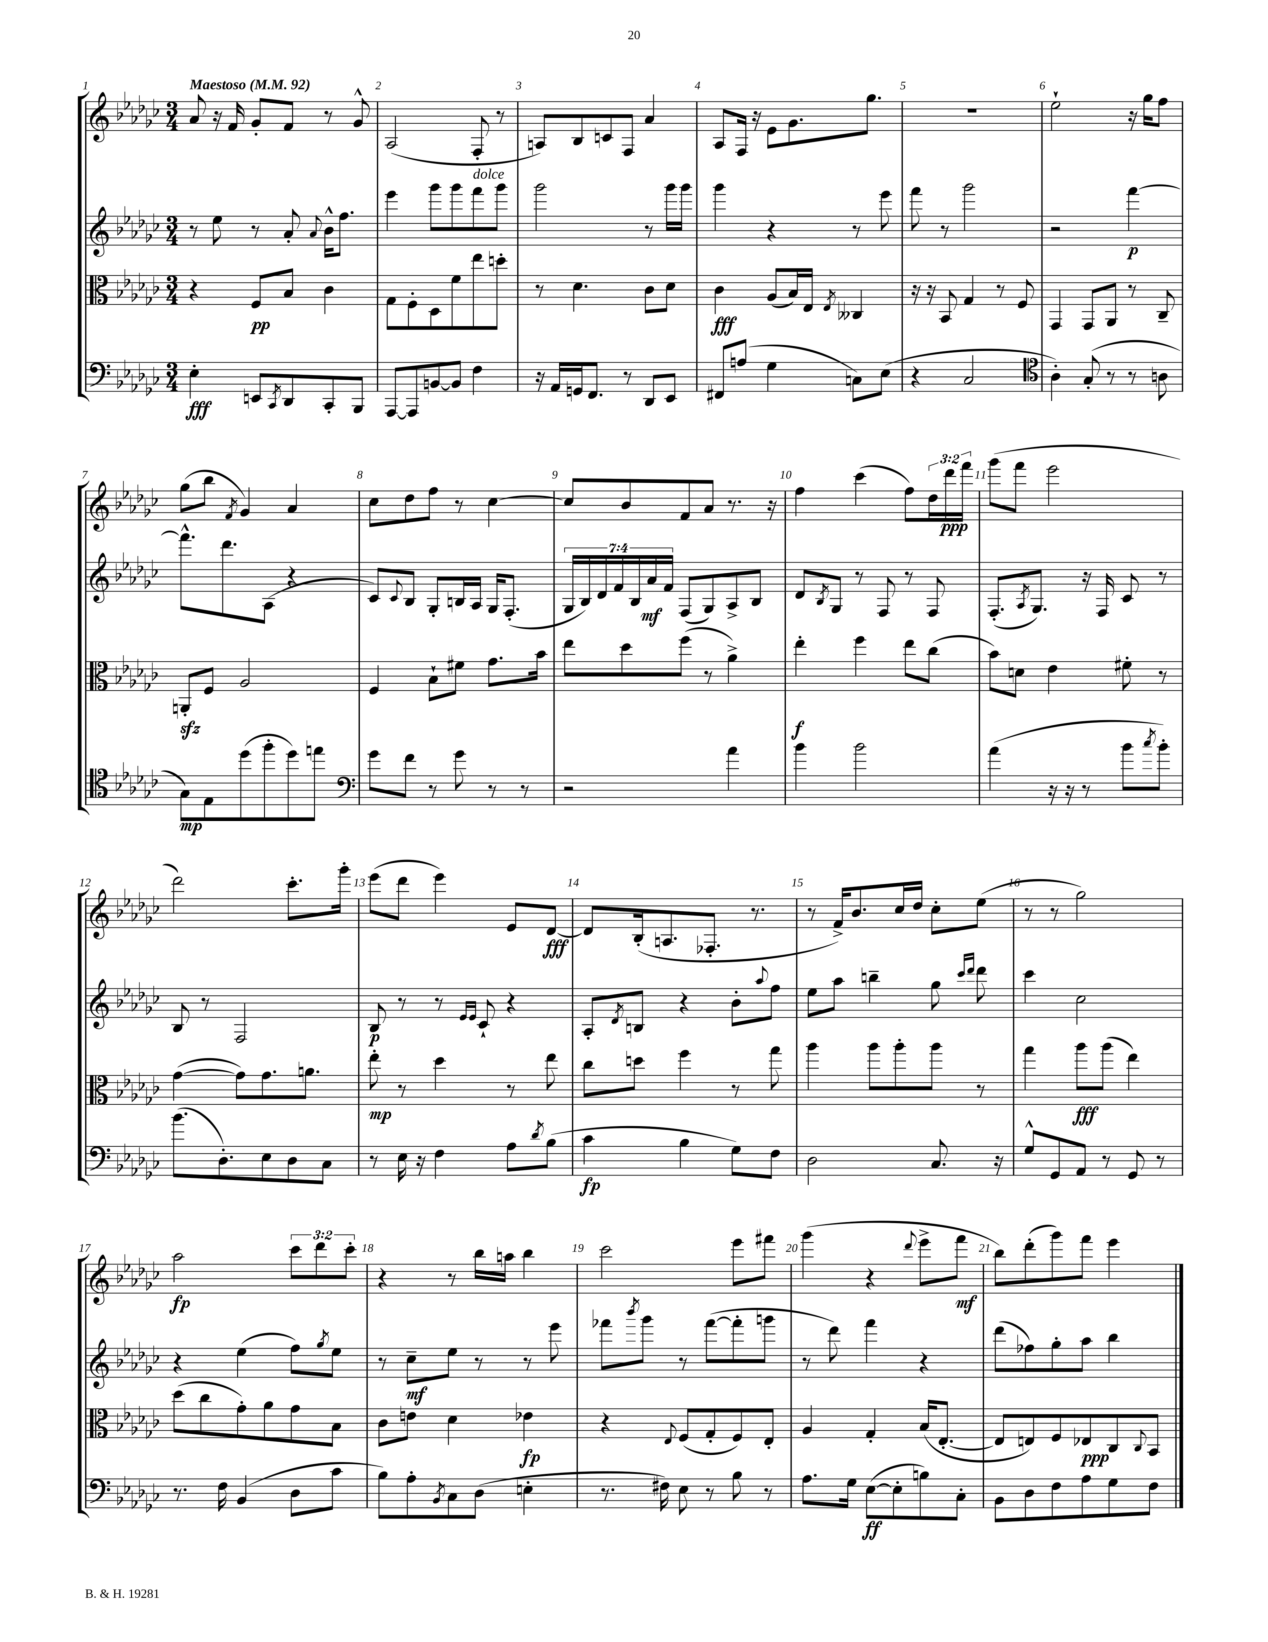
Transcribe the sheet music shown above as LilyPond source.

<<
\new StaffGroup <<
\new Staff = "s0" {
    \clef treble \key ges \major \numericTimeSignature \time 3/4 \override Staff.TupletNumber.text = #tuplet-number::calc-fraction-text \tempo "Maestoso" 4 = 92
    aes'8 r16 f'16 ges'8-. f'8 r8 ges'8-^ |
    aes2( f8-. r8 |
    a8) bes8 c'8 f8 aes'4 |
    aes8 f16 r16 ees'8 ges'8. ges''8. |
    R2. |
    ees''2-! r16 ges''16 f''8 |
    ges''8( bes''8 \acciaccatura { f'8 } ges'4) aes'4 |
    ces''8 des''8 f''8 r8 ces''4~ |
    ces''8 bes'8 f'8 aes'8 r8. r16 |
    f''4 ces'''4( f''8) \tuplet 3/2 { des''16 des'''16\ppp f'''16 } |
    ges'''8( f'''8 ees'''2 |
    des'''2) ces'''8.-. ges'''16-. |
    ees'''8( des'''8 ees'''4) ees'8 des'8~\fff |
    des'8 bes16-.( a8. fes8.-. r8. |
    r8 f'16->) bes'8. ces''16 des''16 ces''8-. ees''8( |
    r8 r8 ges''2) |
    aes''2\fp \tuplet 3/2 { ces'''8 des'''8 ces'''8-. } |
    r4 r8 bes''16 a''16 bes''4 |
    ces'''2 ees'''8 fis'''8 |
    ges'''4( r4 \appoggiatura { des'''8 } ees'''8-> f'''8\mf |
    bes''8) des'''8-.( ges'''8) f'''8 ees'''4 \bar "|." |
}
\new Staff = "s1" {
    \clef treble \key ges \major \numericTimeSignature \time 3/4 \override Staff.TupletNumber.text = #tuplet-number::calc-fraction-text
    r8 ees''8 r8 aes'8-. \appoggiatura { aes'8 } bes'16-^ f''8. |
    ees'''4 ges'''8 ges'''8 f'''8^\markup { \italic "dolce" } ges'''8 |
    ges'''2 r8 ges'''16 ges'''16 |
    ges'''4 r4 r8 ees'''8 |
    f'''8 r8 ges'''2 |
    r2 f'''4~\p |
    f'''8.-^ des'''8. aes8( r4 |
    ces'8) \appoggiatura { ces'8 } bes8 ges8-. b16 aes16 ges16 f8.-.( |
    \tuplet 7/4 { ges16 bes16) des'16 f'16 bes16 aes'16\mf f'16 } f8( ges8) aes8-> bes8 |
    des'8 \acciaccatura { bes8 } ges8 r8 f8 r8 f8 |
    f8.-.( \acciaccatura { aes8 } ges8.) r16 f16 ces'8 r8 |
    bes8 r8 f2 |
    bes8\p r8 r8 \grace { ees'16 ees'16 } ces'8-! r4 |
    aes8-. \acciaccatura { des'8 } b8 r4 bes'8-. \appoggiatura { aes''8 } f''8 |
    ees''8 aes''8 b''4-- ges''8 \grace { ces'''16 des'''16 } des'''8 |
    ces'''4 ces''2 |
    r4 ees''4( f''8) \acciaccatura { ges''8 } ees''8 |
    r8 ces''8--\mf ees''8 r8 r8 ees'''8 |
    fes'''8 \acciaccatura { bes'''8 } ges'''8 r8 fes'''8~( fes'''8-. g'''8 |
    r8 des'''8) f'''4 r4 |
    des'''8( fes''8) ges''8-. aes''8 bes''4 \bar "|." |
}
\new Staff = "s2" {
    \clef alto \key ges \major \numericTimeSignature \time 3/4
    r4 f8\pp bes8 ces'4 |
    ges8 f8-. des8 f'8 ees''8 d''8-. |
    r8 des'4. ces'8 des'8 |
    ces'4\fff aes8( bes16) ees16 \acciaccatura { ees8 } ceses4 |
    r16 r16 bes,8 ges4 r8 f8 |
    ges,4 ges,8 aes,8 r8 ces8-- |
    a,8-.\sfz f8 aes2 |
    f4 bes8-! fis'8 ges'8. bes'16 |
    ees''8 des''8 f''8( r8 aes'4->) |
    ees''4-.\f f''4 ees''8 ces''8( |
    bes'8) d'8 ees'4 fis'8-. r8 |
    ges'4~( ges'8) ges'8. a'8. |
    ees''8-.\mp r8 des''4 r8 ees''8 |
    ces''8 d''8 f''4 r8 ges''8 |
    aes''4 aes''8 aes''8-. aes''8 r8 |
    ges''4 aes''8\fff aes''8( ees''4) |
    des''8( ces''8 ges'8-.) aes'8 ges'8 bes8 |
    ces'8 e'8 des'4 ees'4\fp |
    r4 \appoggiatura { ees8 } f8( ges8-. f8) ees8-. |
    aes4 ges4-. bes16( ees8.~-. |
    ees8 e8) f8 ees8\ppp ces8 \appoggiatura { ces8 } bes,8 \bar "|." |
}
\new Staff = "s3" {
    \clef bass \key ges \major \numericTimeSignature \time 3/4
    ees4-.\fff e,8 \acciaccatura { ces,8 } des,8 ces,8-. bes,,8 |
    aes,,8~ aes,,8 b,8~ b,8 f4 |
    r16 aes,16 g,16 f,8. r8 des,8 ees,8 |
    fis,8 a8( ges4 c8) ees8( |
    r4 ces2 |
    \clef tenor aes4-.) ges8-.( r8 r8 a8 |
    ges8\mp) ees8 des''8( f''8-. des''8) e''8 |
    \clef bass ges'8 f'8 r8 ges'8 r8 r8 |
    r2 aes'4 |
    bes'4 bes'2 |
    aes'4( r16 r16 r8 bes'8 \acciaccatura { ces''8 } bes'8-.) |
    bes'8.( des8.-.) ees8 des8 ces8 |
    r8 ees16 r16 f4 aes8 \acciaccatura { des'8 } bes8( |
    ces'4\fp bes4 ges8) f8 |
    des2 ces8. r16 |
    ges8-^ ges,8 aes,8 r8 ges,8 r8 |
    r8. f16 bes,4( des8 ces'8 |
    bes8) aes8-. \acciaccatura { bes,8 } ces8 des8( e4-. |
    r8. fis16) ees8 r8 bes8 r8 |
    aes8. ges16 ees8~\ff( ees8-. b8) ces8-. |
    bes,8 des8 f8 aes8 ges8 f8 \bar "|." |
}
>>
>>
\layout { \context { \Score \override BarNumber.break-visibility = ##(#f #t #t) barNumberVisibility = #all-bar-numbers-visible } }
